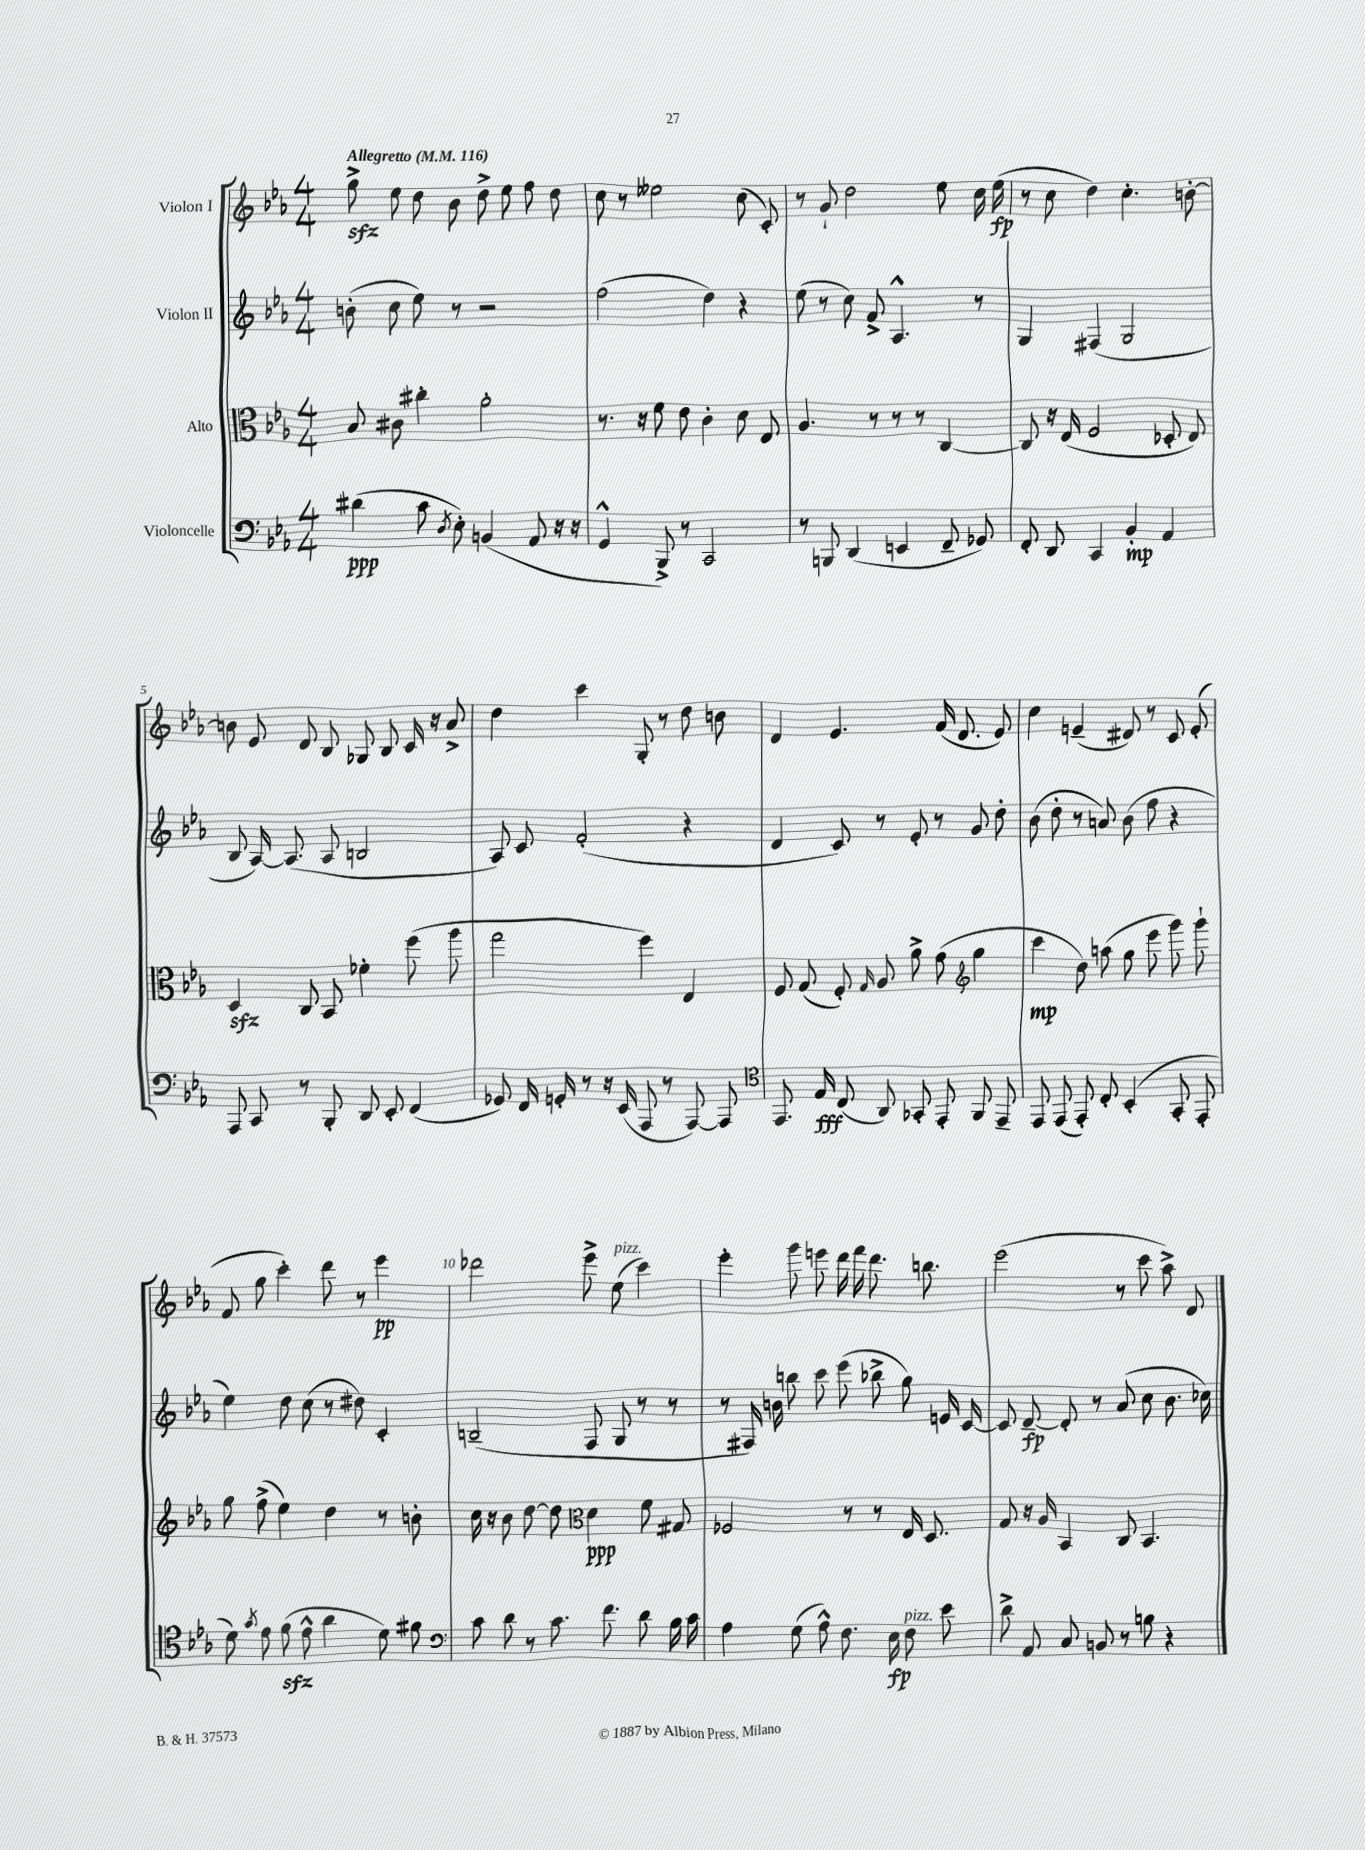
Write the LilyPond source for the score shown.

<<
\new StaffGroup <<
\new Staff = "s0" \with { instrumentName = "Violon I" } {
    \clef treble \key ees \major \numericTimeSignature \time 4/4 \tempo "Allegretto" 4 = 116
    \autoBeamOff g''8->\sfz ees''8 d''8 bes'8 d''8-> ees''8 f''8 d''8 |
    c''8 r8 eeses''2 c''8( c'8-.) |
    r8 g'8-! d''2 ees''8 c''16 ees''16\fp( |
    r8 c''8 d''4) c''4.-. b'8~-. |
    b'8 ees'8 d'8 bes8 ges8 bes8 c'16 r16 aes'8-> |
    d''4 c'''4 g8-. r8 d''8 b'8 |
    d'4 ees'4. f'16( d'8. ees'8) |
    c''4 e'4--( dis'8) r8 c'8 e'8-.( |
    f'8 g''8 c'''4-.) d'''8 r8 ees'''4\pp |
    des'''2 ees'''8-> ees''8^\markup { \italic "pizz." }( c'''4) |
    ees'''4-. g'''8 e'''8 d'''16 f'''16 d'''8. b''8. |
    ees'''2( r8 c'''8 aes''8->) d'8 \bar "|." |
}
\new Staff = "s1" \with { instrumentName = "Violon II" } {
    \clef treble \key ees \major \numericTimeSignature \time 4/4
    \autoBeamOff b'8-.( c''8 ees''8) r8 r2 |
    f''2( d''4) r4 |
    ees''8( r8 c''8) f'8-> aes4.-^ r8 |
    g4 fis4( g2 |
    bes8 aes16~) aes8.( aes8 b2 |
    aes8) c'8 f'2-.( r4 |
    d'4 c'8) r8 ees'8-. r8 g'8 d''8-. |
    bes'8( d''8-. r8 a'8) bes'8( f''8 r4 |
    ees''4) d''8 c''8( r8 dis''8) c'4-. |
    b2--( f8 g8 r8 r8 |
    r8 fis16) b'16 b''8 c'''8 ees'''8( bes''8-> g''8) e'16 c'16~ |
    c'8 d'8~--\fp d'8-. r8 aes'8( c''8 bes'8. ces''16) \bar "|." |
}
\new Staff = "s2" \with { instrumentName = "Alto" } {
    \clef alto \key ees \major \numericTimeSignature \time 4/4
    \autoBeamOff bes8 cis'8 cis''4-. aes'2-. |
    r8. r16 f'8 ees'8 c'4-. d'8 ees8 |
    aes4. r8 r8 r8 c4~ |
    c8 r16 ees16( f2 des8-. ees8) |
    d4\sfz c8 bes,8 fes'4-. f''8( aes''8 |
    g''2 f''4) ees4 |
    f8 g8( f8-.) \grace { g16 } aes8 aes'8-> g'8( \clef treble g''4 |
    c'''4\mp d''8) a''8( g''8 ees'''8 g'''8) g'''8-! |
    g''8 f''8->( ees''4) d''4 r8 b'8-. |
    c''16 r16 bes'8 d''8~ d''8 \clef alto d'4\ppp f'8 gis8 |
    fes2 r8 r8 ees16 d8. |
    g8 r16 aes16 bes,4 c8 bes,4. \bar "|." |
}
\new Staff = "s3" \with { instrumentName = "Violoncelle" } {
    \clef bass \key ees \major \numericTimeSignature \time 4/4
    \autoBeamOff dis'4\ppp( c'8 \acciaccatura { d8 } ees8-.) b,4( aes,8 r16 r16 |
    g,4-^ bes,,8->) r8 c,2 |
    r8 b,,8 d,4( e,4 f,8-- ges,8) |
    f,8-. d,8 c,4 bes,4-.\mp aes,4 |
    aes,,8 c,8 r8 bes,,8-. d,8 ees,8-. f,4( |
    ges,8) f,16 g,16-. r8 r16 ees,16( aes,,8 r8 aes,,8~) aes,,8 |
    \clef tenor ees,8. ees16\fff c8( aes,8) ges,8-. ees,8-. f,8 ees,8-- |
    ees,8 ees,8( ees,8-.) c8-. bes,4-.( g,8-. ees,8-. |
    d'8) \acciaccatura { g'8 } ees'8 f'8\sfz( ees'8-^ aes'4 d'8) fis'8 |
    \clef bass c'8 d'8 r8 c'8. f'8. d'8 bes16 c'16 |
    aes4 g8( aes8-^) f8. ees16\fp f8^\markup { \italic "pizz." } ees'8 |
    d'8-> aes,8 c8 b,8 r8 b8 r4 \bar "|." |
}
>>
>>
\layout { \context { \Score \override BarNumber.break-visibility = ##(#f #t #t) barNumberVisibility = #(every-nth-bar-number-visible 5) } }
